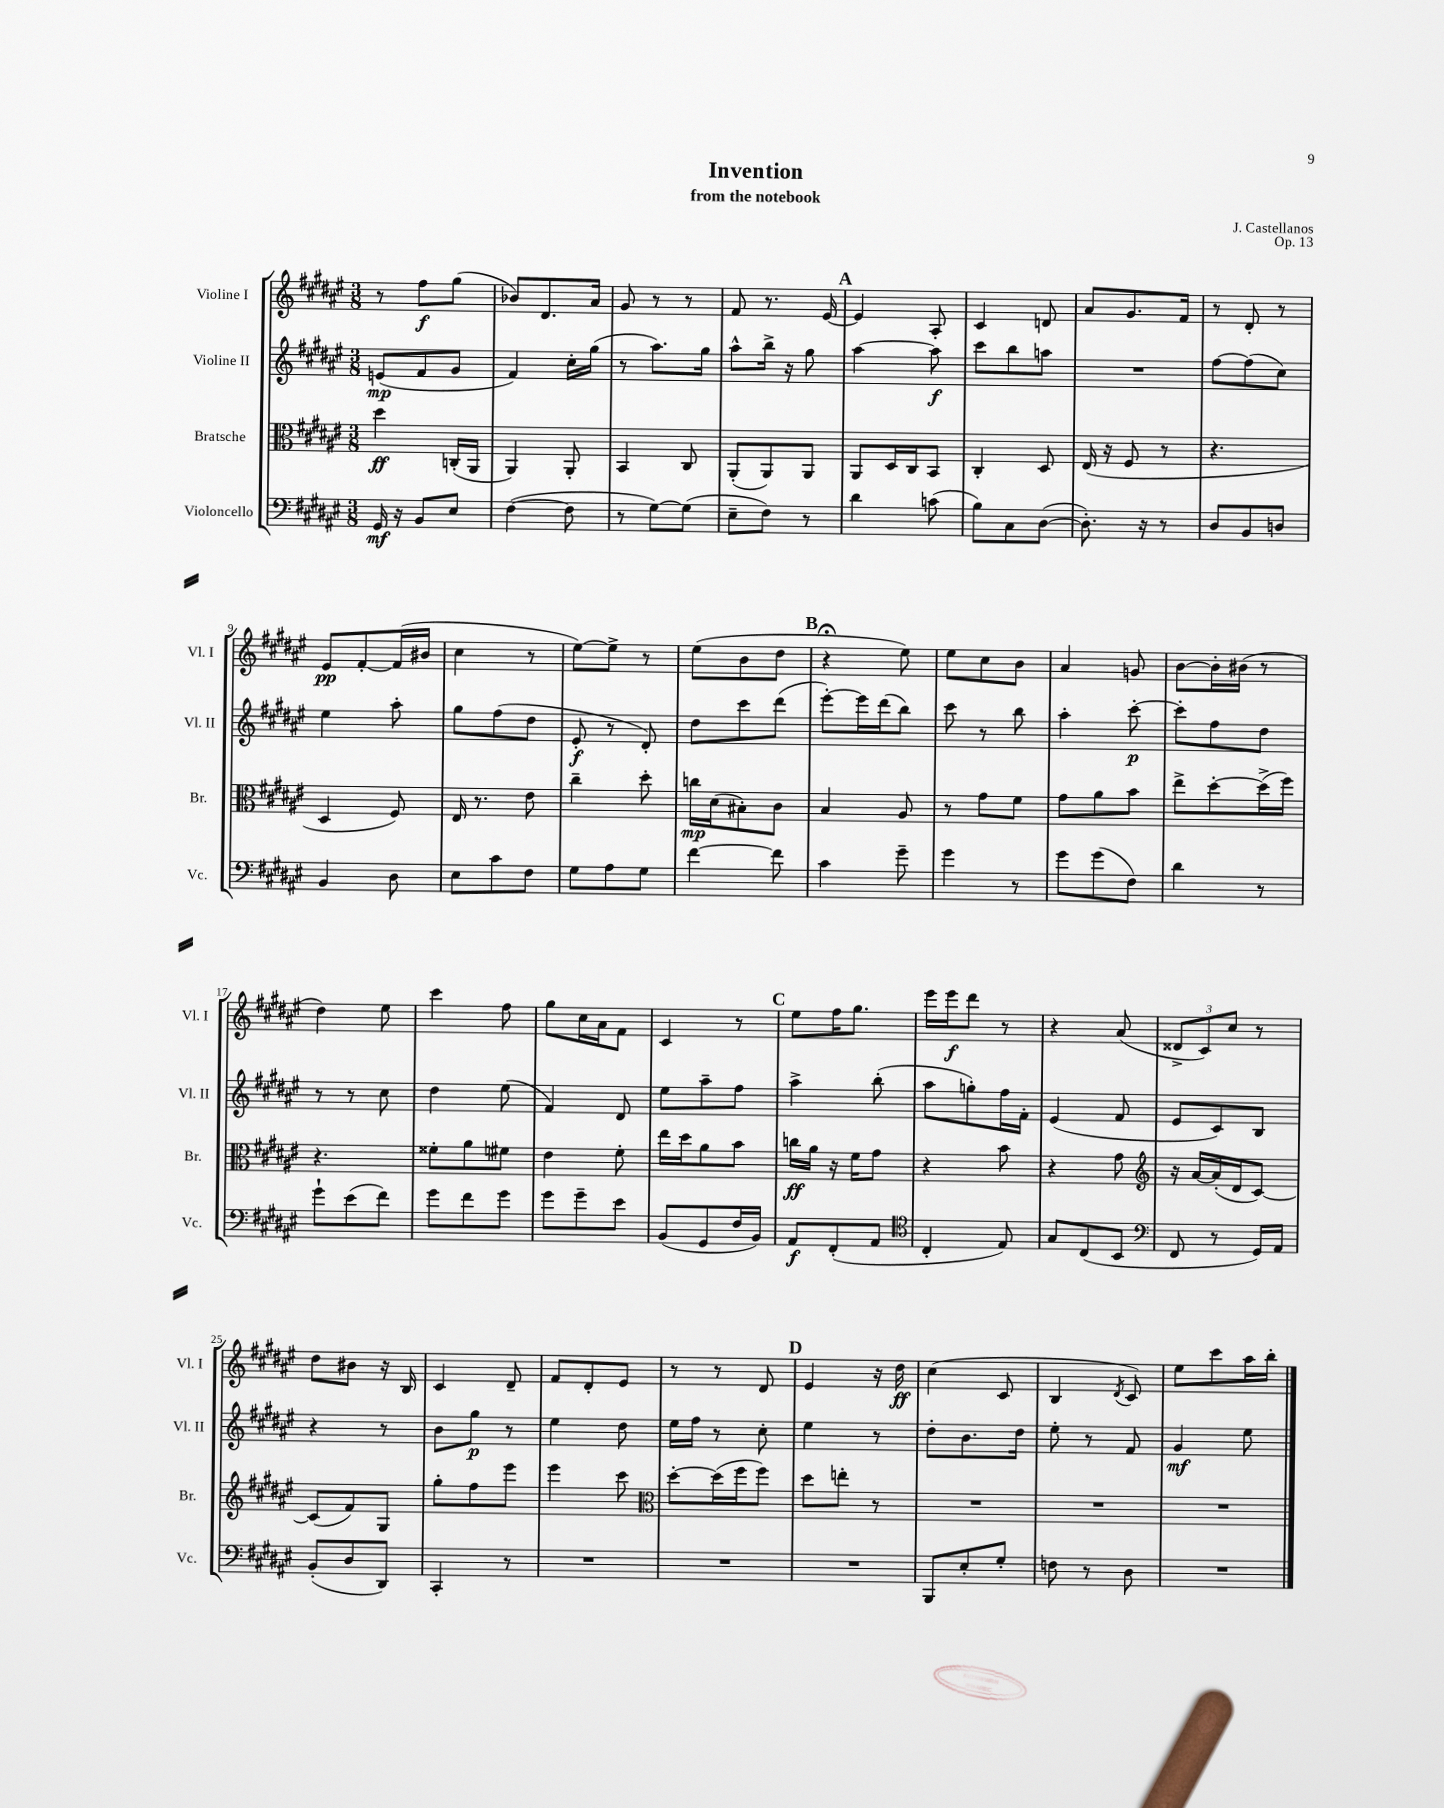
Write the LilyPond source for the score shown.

\header { title = "Invention" composer = "J. Castellanos" subtitle = "from the notebook" opus = "Op. 13" }
<<
\new StaffGroup <<
\new Staff = "s0" \with { instrumentName = "Violine I" shortInstrumentName = "Vl. I" } {
    \clef treble \key fis \major \numericTimeSignature \time 3/8
    \autoBeamOff r8 fis''8[\f gis''8]( |
    bes'8[) dis'8. ais'16] |
    gis'8 r8 r8 |
    fis'8 r8. eis'16~ |
    \mark \markup { \bold "A" } eis'4 ais8-. |
    cis'4 d'8 |
    ais'8[ gis'8. fis'16] |
    r8 dis'8-. r8 |
    eis'8[\pp fis'8~-. fis'16( bis'16] |
    cis''4 r8 |
    eis''8[~) eis''8]-> r8 |
    eis''8[( b'8 dis''8] |
    \mark \markup { \bold "B" } r4\fermata eis''8) |
    eis''8[ cis''8 b'8] |
    ais'4 g'8 |
    b'8[~ b'16-. bis'16]( r8 |
    dis''4) eis''8 |
    cis'''4 fis''8 |
    gis''8[ cis''16 ais'16 fis'8] |
    cis'4 r8 |
    \mark \markup { \bold "C" } eis''8[ fis''16 gis''8.] |
    eis'''16[ eis'''16\f dis'''8] r8 |
    r4 ais'8( |
    \tuplet 3/2 { disis'8[-> cis'8) cis''8] } r8 |
    dis''8[ bis'8] r16 b16 |
    cis'4 dis'8-- |
    fis'8[ dis'8-. eis'8] |
    r8 r8 dis'8 |
    \mark \markup { \bold "D" } eis'4 r16 dis''16\ff |
    cis''4( cis'8 |
    b4 \acciaccatura { dis'8 } cis'8) |
    eis''8[ cis'''8 ais''16 b''16]-. \bar "|." |
}
\new Staff = "s1" \with { instrumentName = "Violine II" shortInstrumentName = "Vl. II" } {
    \clef treble \key fis \major \numericTimeSignature \time 3/8
    \autoBeamOff e'8[\mp( fis'8 gis'8] |
    fis'4) cis''16[-. gis''16]( |
    r8 ais''8.[) gis''16] |
    ais''8[-^ b''16]-> r16 gis''8 |
    \mark \markup { \bold "A" } ais''4~ ais''8\f |
    cis'''8[ b''8 a''8] |
    R4. |
    fis''8[~ fis''8( cis''8]) |
    eis''4 ais''8-. |
    gis''8[ fis''8( dis''8] |
    eis'8-.\f r8 dis'8-.) |
    dis''8[ cis'''8 dis'''8]( |
    \mark \markup { \bold "B" } eis'''8[~-.) eis'''16 dis'''16( b''8]) |
    cis'''8 r8 b''8 |
    ais''4-. cis'''8~-.\p |
    cis'''8[-. fis''8 dis''8] |
    r8 r8 cis''8 |
    dis''4 eis''8( |
    fis'4) dis'8 |
    eis''8[ ais''8-- fis''8] |
    \mark \markup { \bold "C" } ais''4-> b''8-.( |
    ais''8[ g''8-.) fis''16 fis'16]-. |
    eis'4( fis'8 |
    eis'8[ cis'8) b8] |
    r4 r8 |
    b'8[ gis''8]\p r8 |
    eis''4 dis''8 |
    eis''16[ fis''16] r8 cis''8-. |
    \mark \markup { \bold "D" } eis''4 r8 |
    dis''8[-. b'8. dis''16] |
    eis''8-. r8 fis'8 |
    gis'4\mf eis''8 \bar "|." |
}
\new Staff = "s2" \with { instrumentName = "Bratsche" shortInstrumentName = "Br." } {
    \clef alto \key fis \major \numericTimeSignature \time 3/8
    \autoBeamOff dis''4\ff c16[-.( ais,16] |
    ais,4) ais,8-. |
    b,4 cis8 |
    ais,8[-.( ais,8) ais,8] |
    \mark \markup { \bold "A" } ais,8[ dis16 cis16 b,8] |
    cis4-. dis8 |
    eis16( r16 fis8 r8 |
    r4. |
    dis4 fis8) |
    eis16 r8. eis'8 |
    cis''4-- dis''8-. |
    c''16[\mp dis'16( bis8-.) cis'8] |
    \mark \markup { \bold "B" } b4 ais8 |
    r8 gis'8[ fis'8] |
    gis'8[ ais'8 b'8] |
    eis''8[-> dis''8~-. dis''16->( fis''16]) |
    r4. |
    fisis'8[-. ais'8 fis'8] |
    eis'4 fis'8-. |
    eis''16[ dis''16 ais'8 b'8] |
    \mark \markup { \bold "C" } c''16[\ff ais'16] r16 fis'16[ gis'8] |
    r4 b'8 |
    r4 gis'8 |
    \clef treble r16 ais'16[~ ais'16-.( dis'16 cis'8]~) |
    cis'8[( fis'8) gis8] |
    gis''8[-. fis''8 eis'''8] |
    eis'''4 cis'''8 |
    \clef alto dis''8[~-. dis''16( fis''16 fis''8]) |
    \mark \markup { \bold "D" } dis''8[ e''8]-. r8 |
    R4. |
    R4. |
    R4. \bar "|." |
}
\new Staff = "s3" \with { instrumentName = "Violoncello" shortInstrumentName = "Vc." } {
    \clef bass \key fis \major \numericTimeSignature \time 3/8
    \autoBeamOff gis,16\mf r16 b,8[ eis8] |
    fis4~( fis8 |
    r8 gis8[~) gis8]( |
    eis8[-- fis8]) r8 |
    \mark \markup { \bold "A" } dis'4 c'8( |
    b8[) cis8 dis8]~( |
    dis8.-.) r16 r8 |
    dis8[ b,8 d8] |
    b,4 dis8 |
    eis8[ cis'8 fis8] |
    gis8[ ais8 gis8] |
    fis'4~ fis'8 |
    \mark \markup { \bold "B" } cis'4 gis'8-- |
    gis'4 r8 |
    gis'8[ gis'8( fis8]) |
    dis'4 r8 |
    gis'8[-! eis'8( fis'8]) |
    gis'8[ fis'8 gis'8] |
    gis'8[ gis'8-- eis'8] |
    b,8[( gis,8 fis16 b,16]) |
    \mark \markup { \bold "C" } ais,8[\f fis,8-.( ais,8] |
    \clef tenor cis4-. eis8) |
    gis8[ cis8( b,8] |
    \clef bass fis,8 r8 gis,16[) ais,16] |
    b,8[-.( dis8 dis,8]) |
    cis,4-. r8 |
    R4. |
    R4. |
    \mark \markup { \bold "D" } R4. |
    b,,8[ eis8-. gis8]-. |
    f8 r8 dis8 |
    R4. \bar "|." |
}
>>
>>
